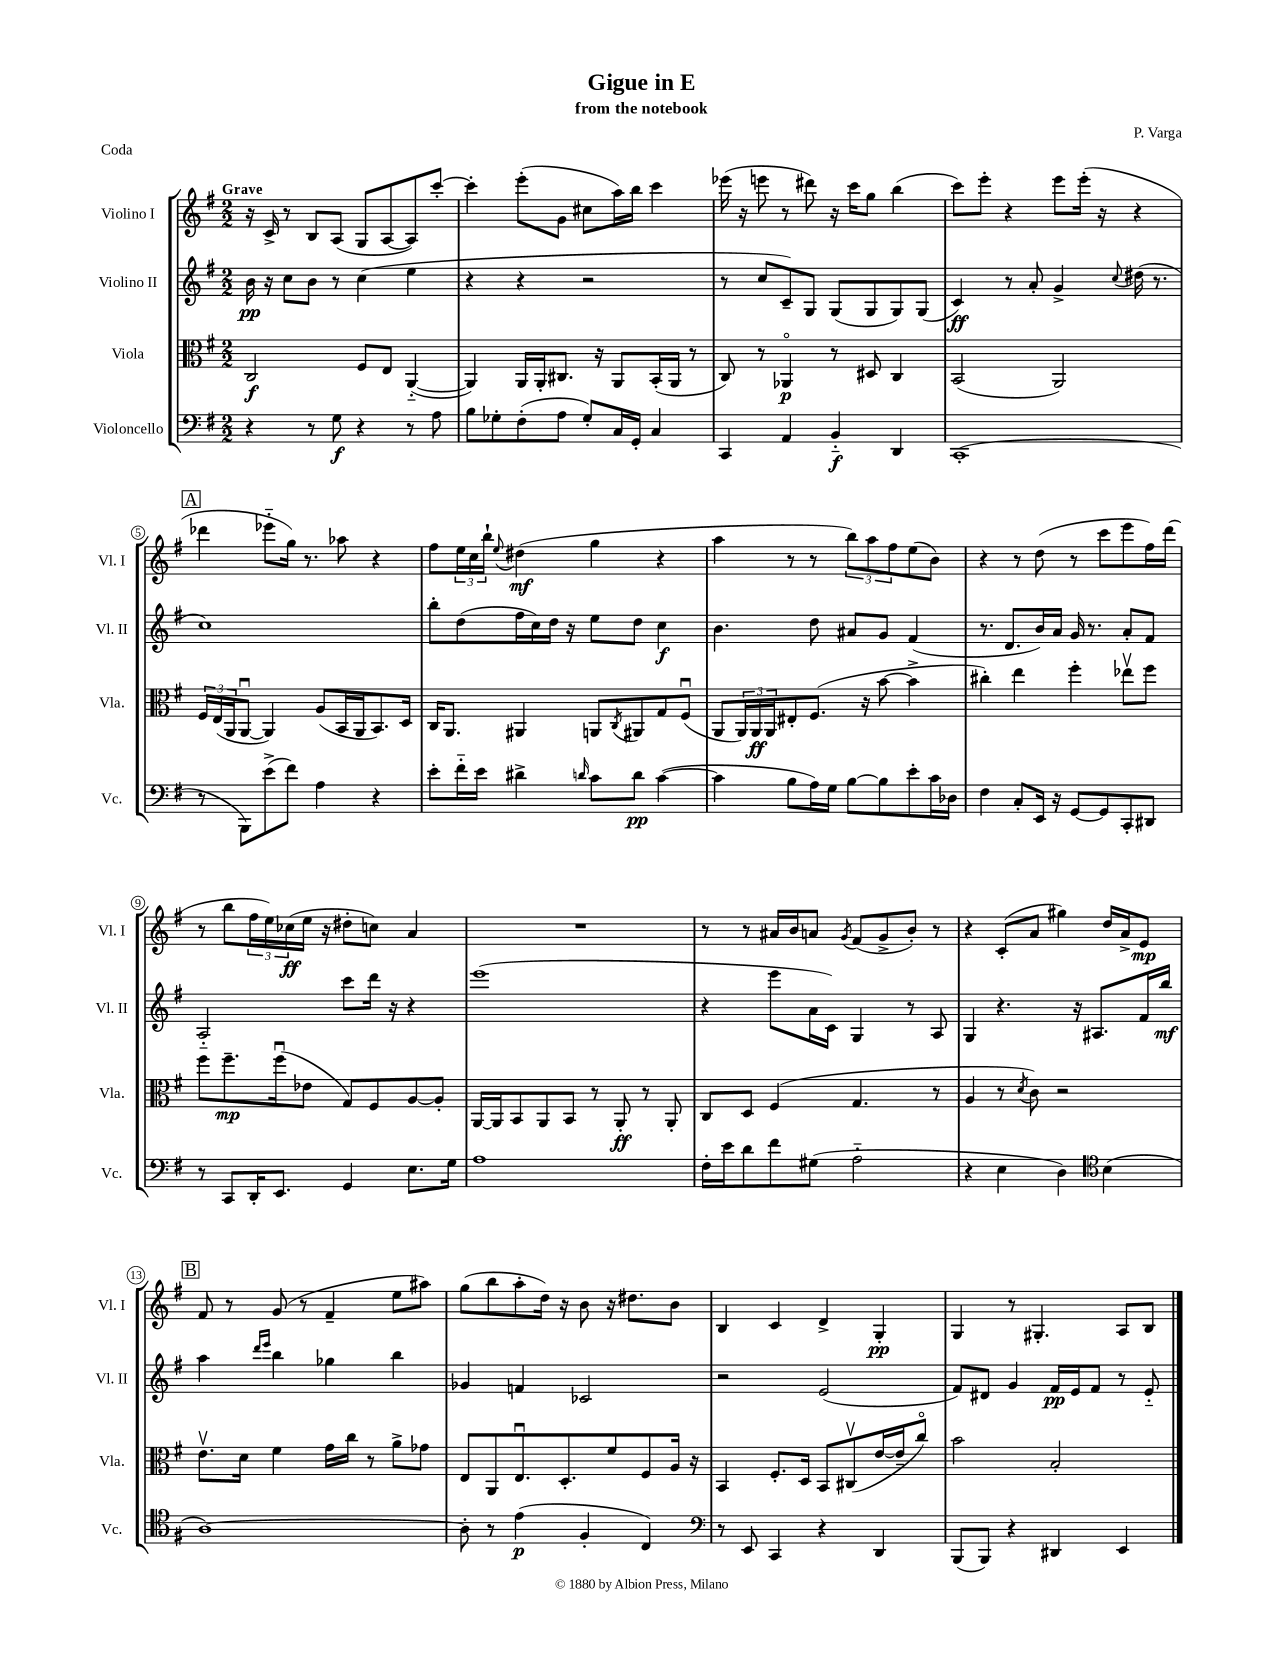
\header { title = "Gigue in E" composer = "P. Varga" subtitle = "from the notebook" piece = "Coda" }
<<
\new StaffGroup <<
\new Staff = "s0" \with { instrumentName = "Violino I" shortInstrumentName = "Vl. I" } {
    \clef treble \key g \major \numericTimeSignature \time 2/2 \tempo "Grave"
    r16 c'16-> r8 b8 a8( g8 a8~ a8) c'''8~-. |
    c'''4-. e'''8-.( g'8 cis''8 a''16) b''16 c'''4 |
    ees'''16( r16 e'''8 r8 dis'''8) r16 c'''16 g''8 b''4( |
    c'''8) e'''8-. r4 e'''8 e'''16-.( r16 r4 |
    \mark \markup { \box "A" } des'''4 ees'''8-_ g''16) r8. aes''8 r4 |
    fis''8 \tuplet 3/2 { e''16 c''16 b''16-! } \appoggiatura { e''8 } dis''4\mf( g''4 r4 |
    a''4 r8 r8 \tuplet 3/2 { b''8) a''8 fis''8 } e''8( b'8) |
    r4 r8 d''8( r8 c'''8 e'''8 fis''16) d'''16( |
    r8 b''8 \tuplet 3/2 { fis''16 e''16) ces''16\ff( } e''16 r16 dis''8-. c''8) a'4 |
    R1 |
    r8 r8 ais'16 b'16 a'8 \acciaccatura { g'8 } fis'8( g'8-> b'8-.) r8 |
    r4 c'8-.( a'8 gis''4) d''16 a'16-> e'8\mp |
    \mark \markup { \box "B" } fis'8 r8 g'8( r8 fis'4-- e''8 ais''8) |
    g''8( b''8 a''8-. d''16) r16 b'8 r16 dis''8. b'8 |
    b4 c'4 d'4-> g4-.\pp |
    g4 r8 gis4.-. a8 b8 \bar "|." |
}
\new Staff = "s1" \with { instrumentName = "Violino II" shortInstrumentName = "Vl. II" } {
    \clef treble \key g \major \numericTimeSignature \time 2/2
    b'16\pp r16 c''8 b'8 r8 c''4( e''4 |
    r4 r4 r2 |
    r8 c''8 c'8--) g8 g8( g8 g8) g8( |
    c'4\ff) r8 a'8-. g'4-> \appoggiatura { c''8 } dis''16( r8. |
    \mark \markup { \box "A" } c''1) |
    b''8-. d''8( fis''16 c''16) d''16 r16 e''8 d''8 c''4\f |
    b'4. d''8 ais'8 g'8 fis'4( |
    r8. d'8. b'16) a'16 g'16 r8. a'8-. fis'8 |
    a2-_ c'''8 d'''16 r16 r4 |
    e'''1( |
    r4 e'''8 a'16 c'16) g4 r8 a8 |
    g4 r4. r16 ais8. fis'16 b''16\mf |
    \mark \markup { \box "B" } a''4 \grace { d'''16 e'''16 } b''4 ges''4 b''4 |
    ges'4 f'4 ces'2 |
    r2 e'2( |
    fis'8) dis'8 g'4 fis'16\pp e'16 fis'8 r8 e'8-_ \bar "|." |
}
\new Staff = "s2" \with { instrumentName = "Viola" shortInstrumentName = "Vla." } {
    \clef alto \key g \major \numericTimeSignature \time 2/2
    c2\f fis8 e8 a,4~-_( |
    a,4) a,16 a,16-. cis8. r16 a,8 b,16-.( a,16 r8 |
    c8) r8 aes,4\flageolet\p r8 dis8 c4 |
    b,2( a,2) |
    \mark \markup { \box "A" } \tuplet 3/2 { fis16 e16( a,16 } a,8~\downbow a,4) a8( b,16 a,16 b,8.) d16 |
    c16 a,8. ais,4 a,8 \acciaccatura { c8 } ais,8 g8 fis8\downbow( |
    a,8 \tuplet 3/2 { a,16) a,16\ff a,16 } eis8-. fis8.( r16 b'8~ b'4-> |
    cis''4-.) e''4 fis''4-. ees''8\upbow fis''8 |
    fis''8 fis''8.--\mp fis''16\downbow( ees'8 g8) fis8 a8~ a8-. |
    a,16~ a,16 b,8 a,8 b,8 r8 a,8-.\ff r8 a,8-. |
    c8 d8 fis4( g4. r8 |
    a4 r8 \acciaccatura { d'8 } c'8) r2 |
    \mark \markup { \box "B" } e'8.\upbow d'16 fis'4 g'16 c''16 r8 a'8-> ges'8 |
    e8 a,8 e8.\downbow d8.-. fis'8 fis8 a16 r16 |
    b,4 fis8.-. d16 b,8 cis8\upbow( e'16~ e'16-- c''8\flageolet) |
    b'2 b2-. \bar "|." |
}
\new Staff = "s3" \with { instrumentName = "Violoncello" shortInstrumentName = "Vc." } {
    \clef bass \key g \major \numericTimeSignature \time 2/2
    r4 r8 g8\f r4 r8 a8 |
    b8 ges8-. fis8-.( a8 ges8-.) c16 g,16-. c4 |
    c,4 a,4 b,4-_\f d,4 |
    c,1-.( |
    \mark \markup { \box "A" } r8 b,,8) e'8->( fis'8) a4 r4 |
    e'8-. fis'16-_ e'16 dis'4-> \grace { d'16 } c'8 d'8\pp c'4~( |
    c'4 b8 a16) g16 b8~ b8 e'8-. c'16 des16 |
    fis4 c8-. e,16 r16 g,8~ g,8 c,8-. dis,8 |
    r8 c,8 d,16-. e,8. g,4 e8. g16 |
    a1 |
    fis16-. e'16 d'8 fis'8 gis8( a2-_ |
    r4 e4 d4) \clef tenor b4( |
    \mark \markup { \box "B" } a1~) |
    a8-. r8 e'4\p( fis4-. c4) |
    \clef bass r8 e,8 c,4 r4 d,4 |
    b,,8( b,,8) r4 dis,4 e,4 \bar "|." |
}
>>
>>
\layout { \context { \Score \override BarNumber.stencil = #(make-stencil-circler 0.1 0.3 ly:text-interface::print) } }
